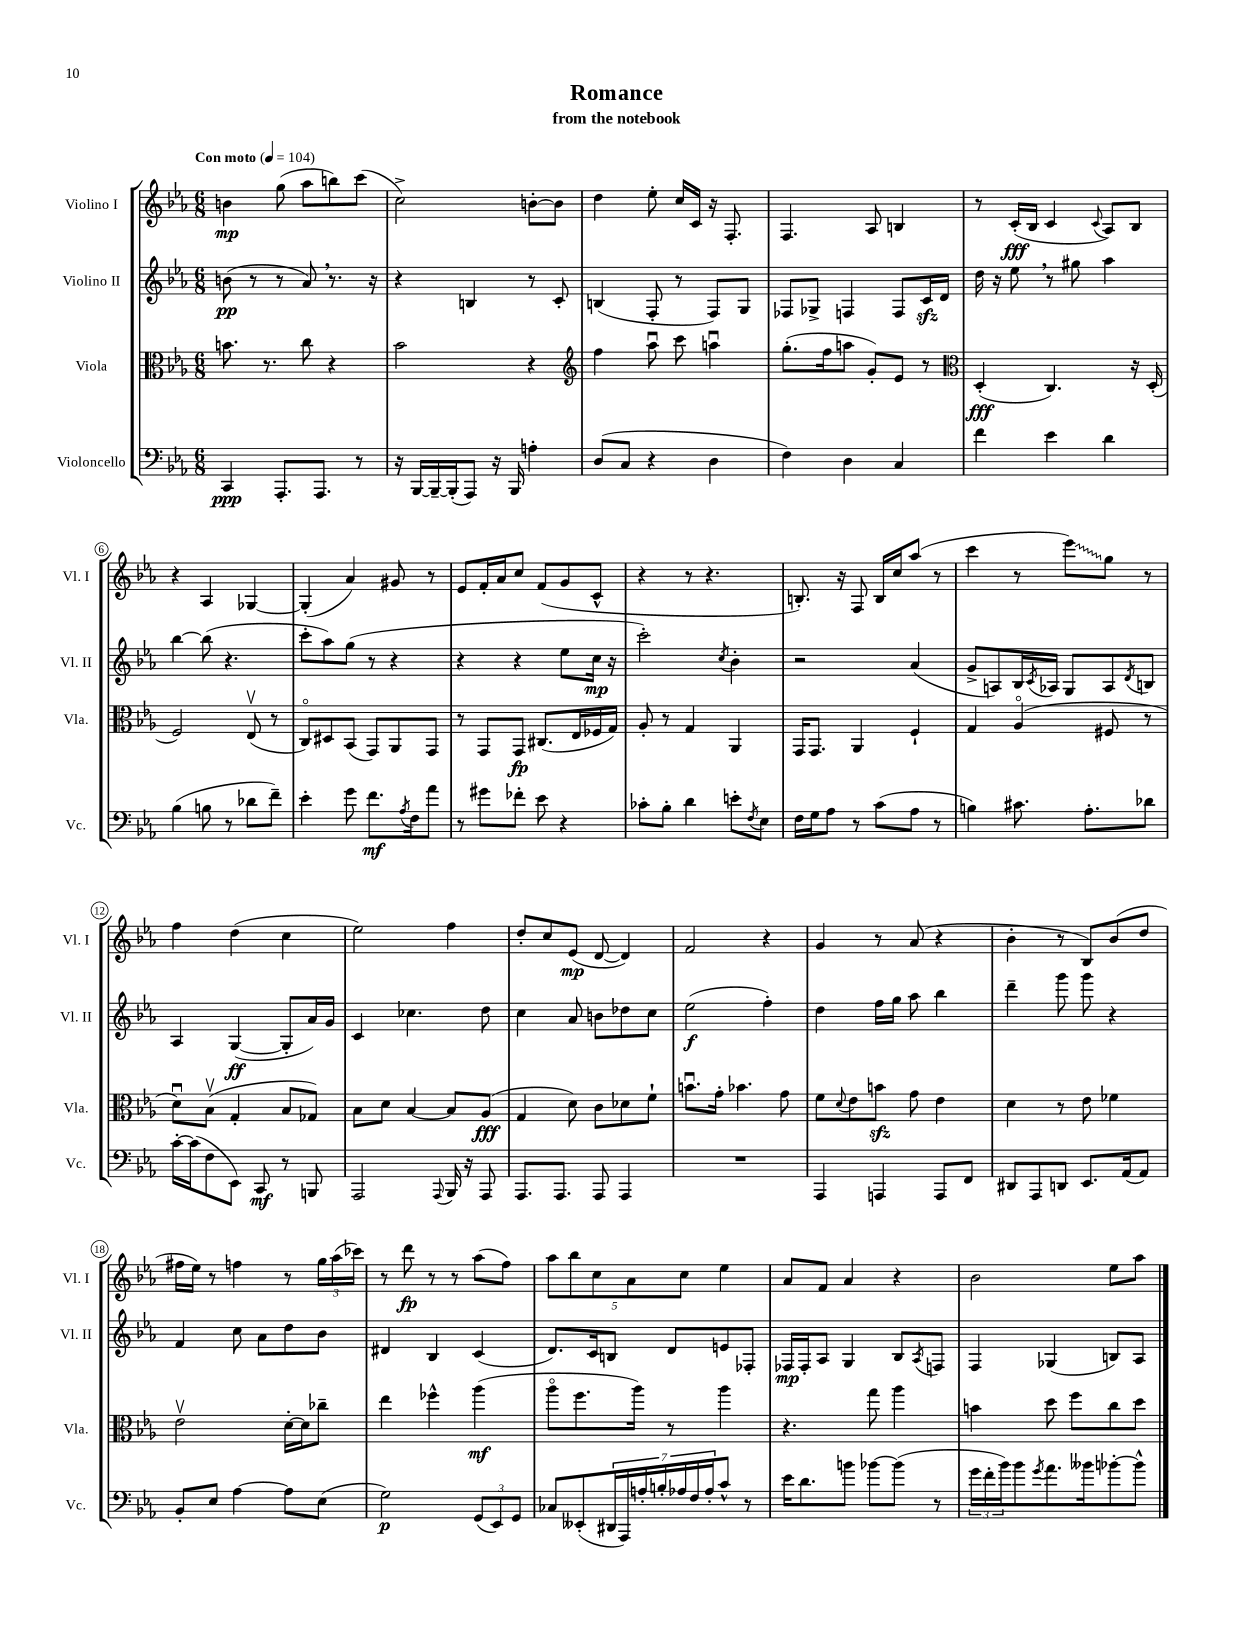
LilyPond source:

\header { title = "Romance" subtitle = "from the notebook" }
<<
\new StaffGroup <<
\new Staff = "s0" \with { instrumentName = "Violino I" shortInstrumentName = "Vl. I" } {
    \clef treble \key ees \major \numericTimeSignature \time 6/8 \tempo "Con moto" 4 = 104
    b'4\mp g''8( aes''8 b''8) c'''8( |
    c''2->) b'8~-. b'8 |
    d''4 ees''8-. c''16 c'16 r16 f8.-. |
    f4. aes8 b4 |
    r8 c'16-.\fff( bes16 c'4 \appoggiatura { c'8 } aes8) bes8 |
    r4 aes4 ges4~ |
    ges4-.( aes'4) gis'8 r8 |
    ees'8 f'16-. aes'16 c''8 f'8( g'8 c'8-^ |
    r4 r8 r4. |
    b8.-.) r16 f8 b16 c''16 aes''8( r8 |
    c'''4 r8 \once \override Glissando.style = #'zigzag ees'''8\glissando) g''8 r8 |
    f''4 d''4( c''4 |
    ees''2) f''4 |
    d''8-. c''8 ees'8\mp( d'8~ d'4) |
    f'2 r4 |
    g'4 r8 aes'8( r4 |
    bes'4-. r8 bes8) bes'8( d''8 |
    fis''16 ees''16) r8 f''4 r8 \tuplet 3/2 { g''16 aes''16( ces'''16) } |
    r8 d'''8\fp r8 r8 aes''8( f''8) |
    \tuplet 5/4 { aes''8 bes''8 c''8 aes'8 c''8 } ees''4 |
    aes'8 f'8 aes'4 r4 |
    bes'2 ees''8 aes''8 \bar "|." |
}
\new Staff = "s1" \with { instrumentName = "Violino II" shortInstrumentName = "Vl. II" } {
    \clef treble \key ees \major \numericTimeSignature \time 6/8
    b'8\pp( r8 r8 aes'8) \breathe r8. r16 |
    r4 b4 r8 c'8-. |
    b4( f8-. r8 f8) g8 |
    fes8 ges8-> f4 f8 c'16\sfz d'16 |
    d''16 r16 ees''8 \breathe r8 gis''8 aes''4 |
    bes''4~ bes''8( r4. |
    c'''8-. aes''8) g''8( r8 r4 |
    r4 r4 ees''8 c''16\mp r16 |
    c'''2-.) \acciaccatura { c''8 } bes'4-. |
    r2 aes'4( |
    g'8-> a8) bes16 \acciaccatura { c'8 } aes16 g8 aes8 \acciaccatura { d'8 } b8 |
    aes4 g4~\ff( g8-. aes'16) g'16 |
    c'4 ces''4. d''8 |
    c''4 aes'8 b'8 des''8 c''8 |
    ees''2\f( f''4-.) |
    d''4 f''16 g''16 aes''8 bes''4 |
    d'''4-- g'''8 g'''8 r4 |
    f'4 c''8 aes'8 d''8 bes'8 |
    dis'4 bes4 c'4( |
    d'8.) c'16 b8 d'8 e'8 fes8-. |
    fes16\mp fes16-. aes8 g4 bes8 \acciaccatura { aes8 } f8 |
    f4 ges4( b8) aes8 \bar "|." |
}
\new Staff = "s2" \with { instrumentName = "Viola" shortInstrumentName = "Vla." } {
    \clef alto \key ees \major \numericTimeSignature \time 6/8
    b'8. r8. c''8 r4 |
    bes'2 r4 |
    \clef treble f''4 aes''8\downbow c'''8 a''4\downbow |
    g''8.-.( f''16 a''8 g'8-.) ees'8 r8 |
    \clef alto d4-.\fff( c4.) r16 d16-.( |
    f2) ees8\upbow( r8 |
    c8\flageolet) dis8 bes,8( g,8) aes,8 g,8 |
    r8 g,8 g,8\fp cis8.( ees16 fes16 g16) |
    aes8-. r8 g4 aes,4 |
    g,16 g,8. aes,4 f4-! |
    g4 aes4\flageolet( fis8 r8 |
    d'8\downbow) bes8\upbow( g4-. bes8 ges8) |
    bes8 d'8 bes4~ bes8 aes8\fff( |
    g4 d'8) c'8 des'8 f'8-! |
    b'8.\downbow g'16-. bes'4. g'8 |
    f'8 \appoggiatura { d'8 } ees'8 b'8\sfz g'8 ees'4 |
    d'4 r8 ees'8 fes'4 |
    ees'2\upbow d'16~-. d'16 ces''8-- |
    ees''4 fes''4-^ aes''4\mf( |
    aes''8\flageolet f''8. aes''16) r8 aes''4 |
    r4. g''8 aes''4 |
    b'4 d''8 f''8 c''8 d''8 \bar "|." |
}
\new Staff = "s3" \with { instrumentName = "Violoncello" shortInstrumentName = "Vc." } {
    \clef bass \key ees \major \numericTimeSignature \time 6/8
    c,4\ppp aes,,8.-. aes,,8. r8 |
    r16 bes,,16~ bes,,16~-- bes,,16-.( aes,,8) r16 bes,,16 a4-. |
    d8( c8 r4 d4 |
    f4) d4 c4 |
    f'4 ees'4 d'4 |
    bes4( b8 r8 des'8 f'8--) |
    ees'4-. g'8 f'8.\mf \acciaccatura { aes8 } f16 aes'8 |
    r8 gis'8 fes'8-. ees'8 r4 |
    ces'8-. bes8-. d'4 e'8-. \acciaccatura { f8 } ees8 |
    f16 g16 aes8 r8 c'8( aes8 r8 |
    b4) cis'8. aes8.-. des'8 |
    c'16~-. c'16( f8 ees,8) c,8\mf r8 b,,8 |
    aes,,2 \appoggiatura { aes,,8 } bes,,16 r16 aes,,8 |
    aes,,8. aes,,8. aes,,8 aes,,4 |
    R2. |
    aes,,4 a,,4 a,,8 f,8 |
    dis,8 aes,,8 d,8 ees,8. aes,16( aes,8) |
    bes,8-. ees8 aes4~ aes8 ees8( |
    g2\p) \tuplet 3/2 { g,8( ees,8) g,8 } |
    ces8 eeses,8-.( \tuplet 7/4 { dis,16 aes,,16) a16-. b16-. aes16 f16 aes16-. } c'8-^ r8 |
    ees'16 d'8. b'8 bes'8~ bes'8( r8 |
    \tuplet 3/2 { g'16 f'16-. bes'16) } bes'8 \acciaccatura { g'8 } aes'8. beses'16 bes'8~-. bes'8-^ \bar "|." |
}
>>
>>
\layout { \context { \Score \override BarNumber.stencil = #(make-stencil-circler 0.1 0.3 ly:text-interface::print) } }
